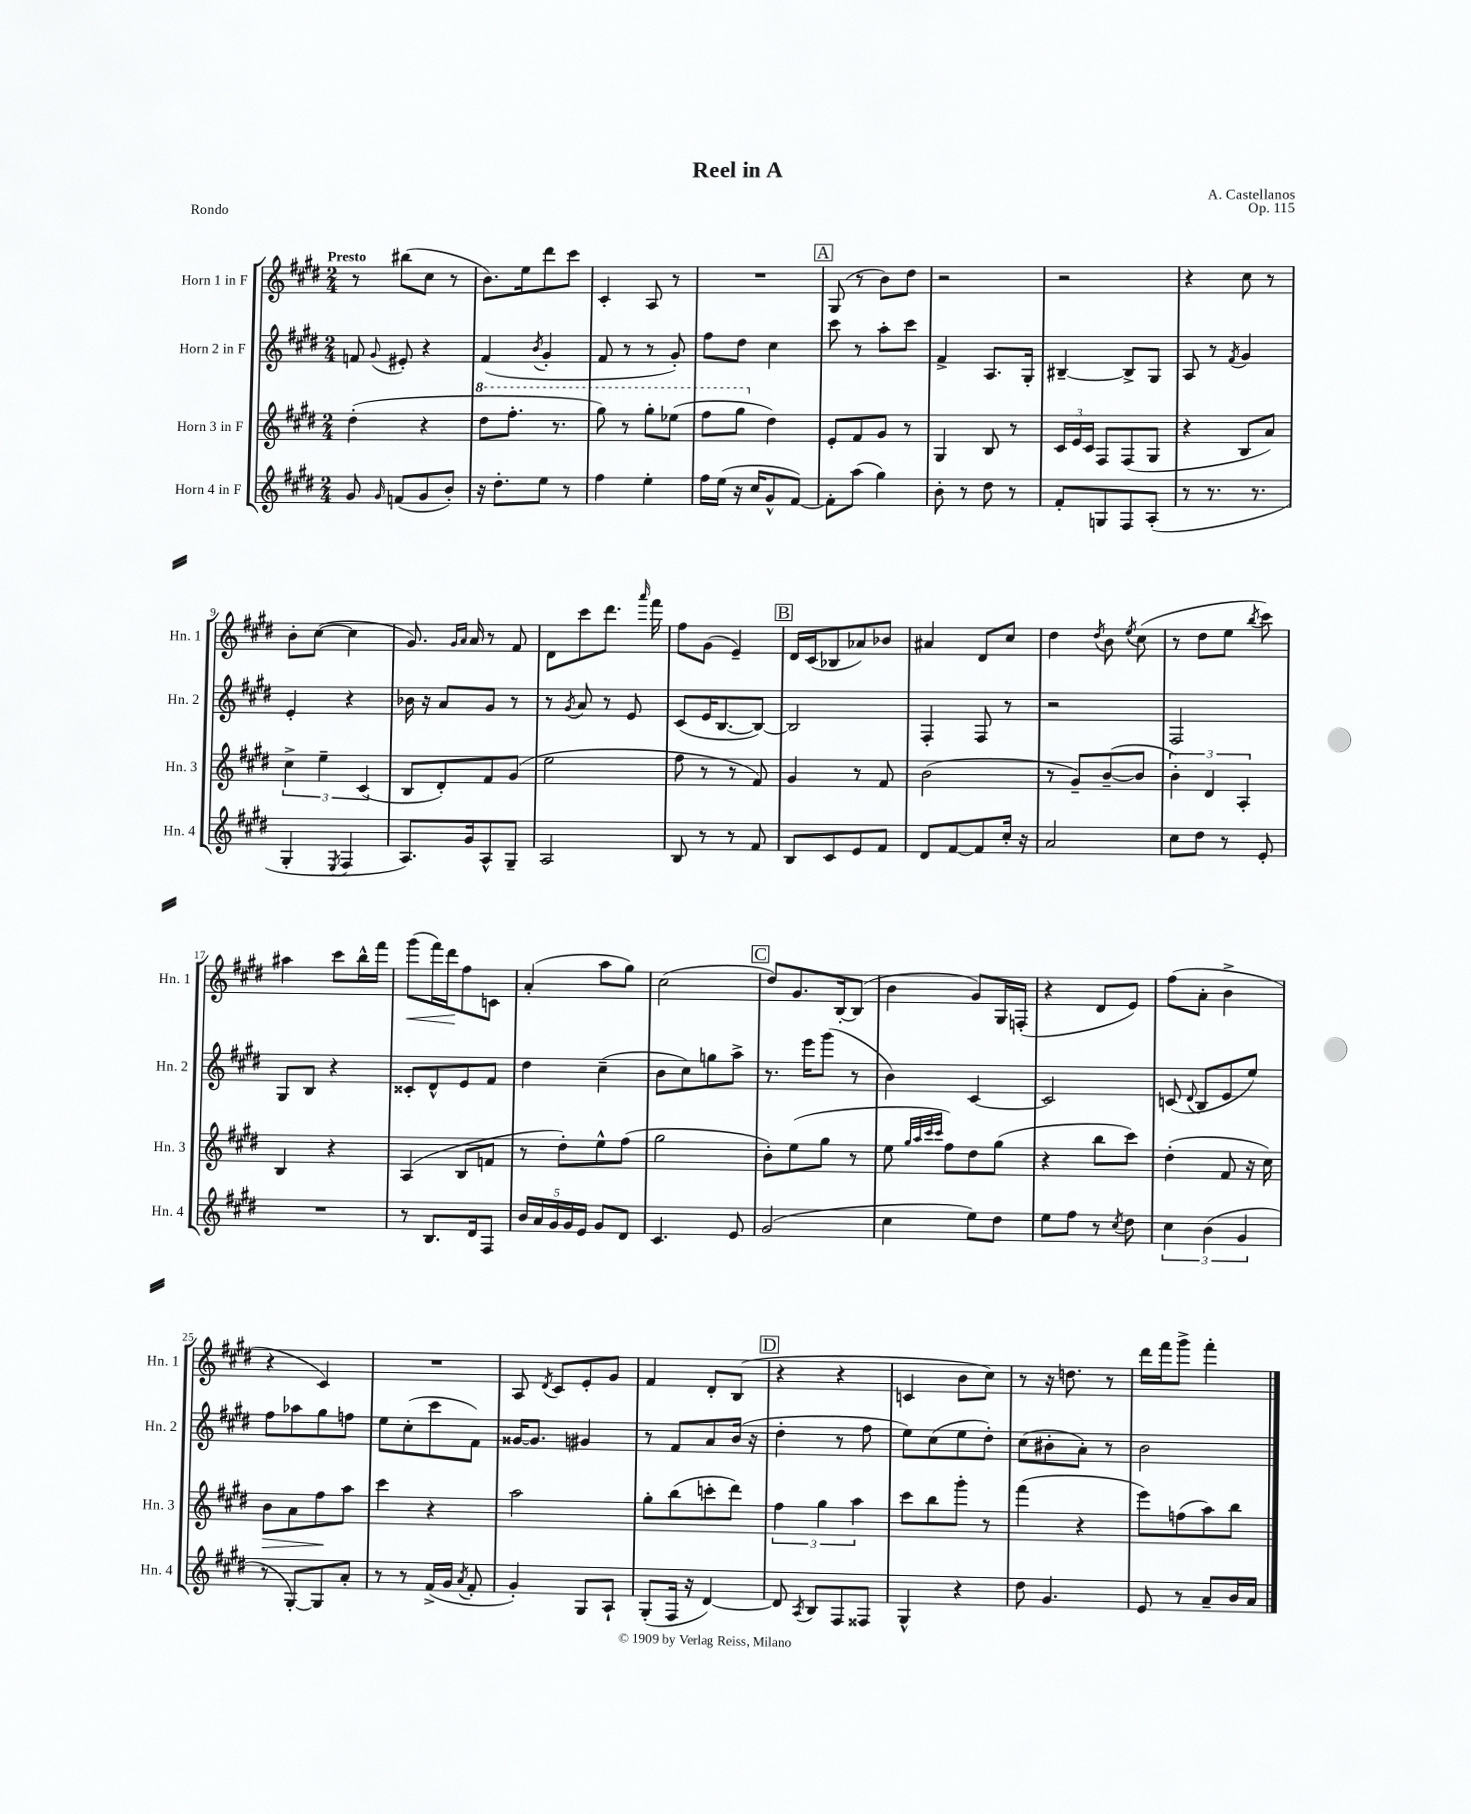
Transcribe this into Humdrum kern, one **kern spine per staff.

**kern	**kern	**kern	**kern
*staff4	*staff3	*staff2	*staff1
*clefG2	*clefG2	*clefG2	*clefG2
*k[f#c#g#d#]	*k[f#c#g#d#]	*k[f#c#g#d#]	*k[f#c#g#d#]
*M2/4	*M2/4	*M2/4	*M2/4
8g#	(4dd#'	8f	8r
16qqg#	.	8qqg#	.
(8f	.	8e#'	(8bb#
8g#	4r	4r	8cc#
8b')	.	.	8r
=	=	=	=
16r	8ddd#	(4f#	8.b)
8.dd#'	.	.	.
.	8.fff#'	.	.
.	.	.	16ee
.	.	8qb	.
8ee	.	4g#'	8ddd#
.	8.r	.	.
8r	.	.	8ccc#
=	=	=	=
4ff#	8ggg#)	8f#	4c#'
.	8r	8r	.
4ee'	8ggg#'	8r	8A
.	(8eee-	8g#')	8r
=	=	=	=
16ff#	8fff#	8ff#	2r
(16ee	.	.	.
16r	8ggg#	8dd#	.
16cc#	.	.	.
8g#^^	4dd#)	4cc#	.
[8f#)	.	.	.
=	=	=	=
8f#']	8e'	8ccc#	(8G#
(8aa	8f#	8r	8r
4gg#)	8g#	8aa'	8b)
.	8r	8ccc#	8dd#
=	=	=	=
8b'	4G#	4f#^	2r
8r	.	.	.
8dd#	8B	8.A	.
8r	8r	.	.
.	.	16G#'	.
=	=	=	=
8f#'	24c#	[4B#~	2r
.	24e	.	.
.	24c#	.	.
8G	8F#	.	.
8F#	(8F#	8B#^]	.
(8A'	8G#	8G#	.
=	=	=	=
8r	4r	8A	4r
8.r	.	8r	.
.	.	8qf#	.
.	8B	4g#	8cc#
8.r	.	.	.
.	8a)	.	8r
=	=	=	=
4G#'	6cc#^	4e'	8b'
.	.	.	([8cc#
.	6ee~	.	.
8qE	.	.	.
4F#	.	4r	4cc#]
.	(6c#	.	.
=	=	=	=
8.A)	8B	16b-	8.g#)
.	.	16r	.
.	8d#')	8a	.
.	.	.	16qqg#
.	.	.	16qqa
16g#	.	.	16a
8A^^	8f#	8g#	8r
8G#~	(8g#	8r	8f#
=	=	=	=
2A	2ee	8r	8d#
.	.	8qg#	.
.	.	8a	8ccc#
.	.	8r	8.ddd#
.	.	8e	.
.	.	.	16qqaaa
.	.	.	16fff#
=	=	=	=
8B	8ff#	(8c#	8ff#
8r	8r	16e	(8g#
.	.	[8.B	.
8r	8r	.	4e~)
8f#	8f#)	8B_)	.
=	=	=	=
8B	4g#	2B]	16d#
.	.	.	(16c#
8c#	.	.	8B-
8e	8r	.	8a-)
8f#	8f#	.	8b-
=	=	=	=
8d#	(2b	4F#'	4a#
[8f#	.	.	.
8f#]	.	8F#	8d#
16cc#'	.	8r	8cc#
16r	.	.	.
=	=	=	=
2a	8r	2r	4dd#
.	8g#~)	.	.
.	.	.	8qdd#
.	([8b~	.	8b
.	.	.	8qee
.	8b]	.	(8cc#
=	=	=	=
8cc#	6b')	2F#	8r
8dd#	.	.	8dd#
.	6d#	.	.
8r	.	.	8ee
.	6A'	.	.
.	.	.	8qbb
8e'	.	.	8ccc#)
=	=	=	=
2r	4B	8G#	4aa#
.	.	8B	.
.	4r	4r	8ccc#
.	.	.	16bb^^
.	.	.	16fff#
=	=	=	=
8r	(4A	8c##'	(8ggg#
8.B	.	8d#^^	16fff#)
.	.	.	16ddd#
.	8B	8e	8ff#
16d#	.	.	.
8F#	8f	8f#	8c
=	=	=	=
20b	8r	4dd#	(4a'
20a	.	.	.
20g#	.	.	.
.	8dd#')	.	.
20g#	.	.	.
20e	.	.	.
8g#	8ee^^	(4cc#~	8aa
8d#	(8ff#	.	8gg#)
=	=	=	=
4.c#	2gg#	8b	(2cc#
.	.	8cc#)	.
.	.	8gg	.
8e	.	8aa^	.
=	=	=	=
(2g#	8b')	8.r	8dd#)
.	(8ee	.	8.g#
.	.	16eee	.
.	8gg#	(8ggg#	.
.	.	.	[16B'
.	8r	8r	(8B]
=	=	=	=
4cc#	8ee	4b)	4b
.	32qqgg#	.	.
.	32qqaa	.	.
.	32qqccc#	.	.
.	32qqccc#	.	.
.	8ff#)	.	.
8ee)	8dd#	[4c#	8g#)
8dd#	(8gg#	.	16G#
.	.	.	(16F'
=	=	=	=
8ee	4r	2c#]	4r
8ff#	.	.	.
8r	8bb	.	8d#
8qcc#	.	.	.
8dd#	8ccc#)	.	8e)
=	=	=	=
6cc#	(4dd#'	(8c	(8ff#
.	.	8qqd#	.
.	.	8B	8a'
(6b	.	.	.
.	8f#	8e	4b^
6g#	.	.	.
.	16r	8ee)	.
.	16cc#)	.	.
=	=	=	=
8r	8b	8ff#	4r
[8G#')	8a	8aa-	.
8G#]	8ff#	8gg#	4c#)
8a'	8aa	8ff	.
=	=	=	=
8r	4ccc#	8ee	2r
8r	.	(8cc#'	.
(16f#^	4r	8ccc#	.
16g#	.	.	.
8qa	.	.	.
8f#'	.	8f#)	.
=	=	=	=
4g#')	2aa	[16g##	8A
.	.	8.g##]	.
.	.	.	8qd#
.	.	.	8c#
8G#	.	4g#	8e'
8A`	.	.	8g#
=	=	=	=
(8G#'	8gg#'	8r	4f#
16F#	(8bb	8f#	.
16r	.	.	.
[4d#)	8ccc'	8a	8d#'
.	8ddd#)	(16b	(8B
.	.	16r	.
=	=	=	=
8d#]	6ff#	4dd#'	4r
8qA	.	.	.
8B	.	.	.
.	6gg#	.	.
8F#	.	8r	4r
.	6aa	.	.
8F##	.	8ff#	.
=	=	=	=
4G#^^	8ccc#	8ee)	4c
.	8bb	(8cc#	.
4r	8ggg#'	8ee	8b
.	8r	8dd#')	8cc#)
=	=	=	=
8dd#	(4fff#	(8cc#	8r
4.g#	.	8b#'	16r
.	.	.	8.dd
.	4r	8a')	.
.	.	8r	8r
=	=	=	=
8e	8eee)	2b	16ddd#
.	.	.	16fff#
8r	(8ff	.	8ggg#^
8a~	8aa)	.	4fff#'
16b	8bb	.	.
16a	.	.	.
==	==	==	==
*-	*-	*-	*-
